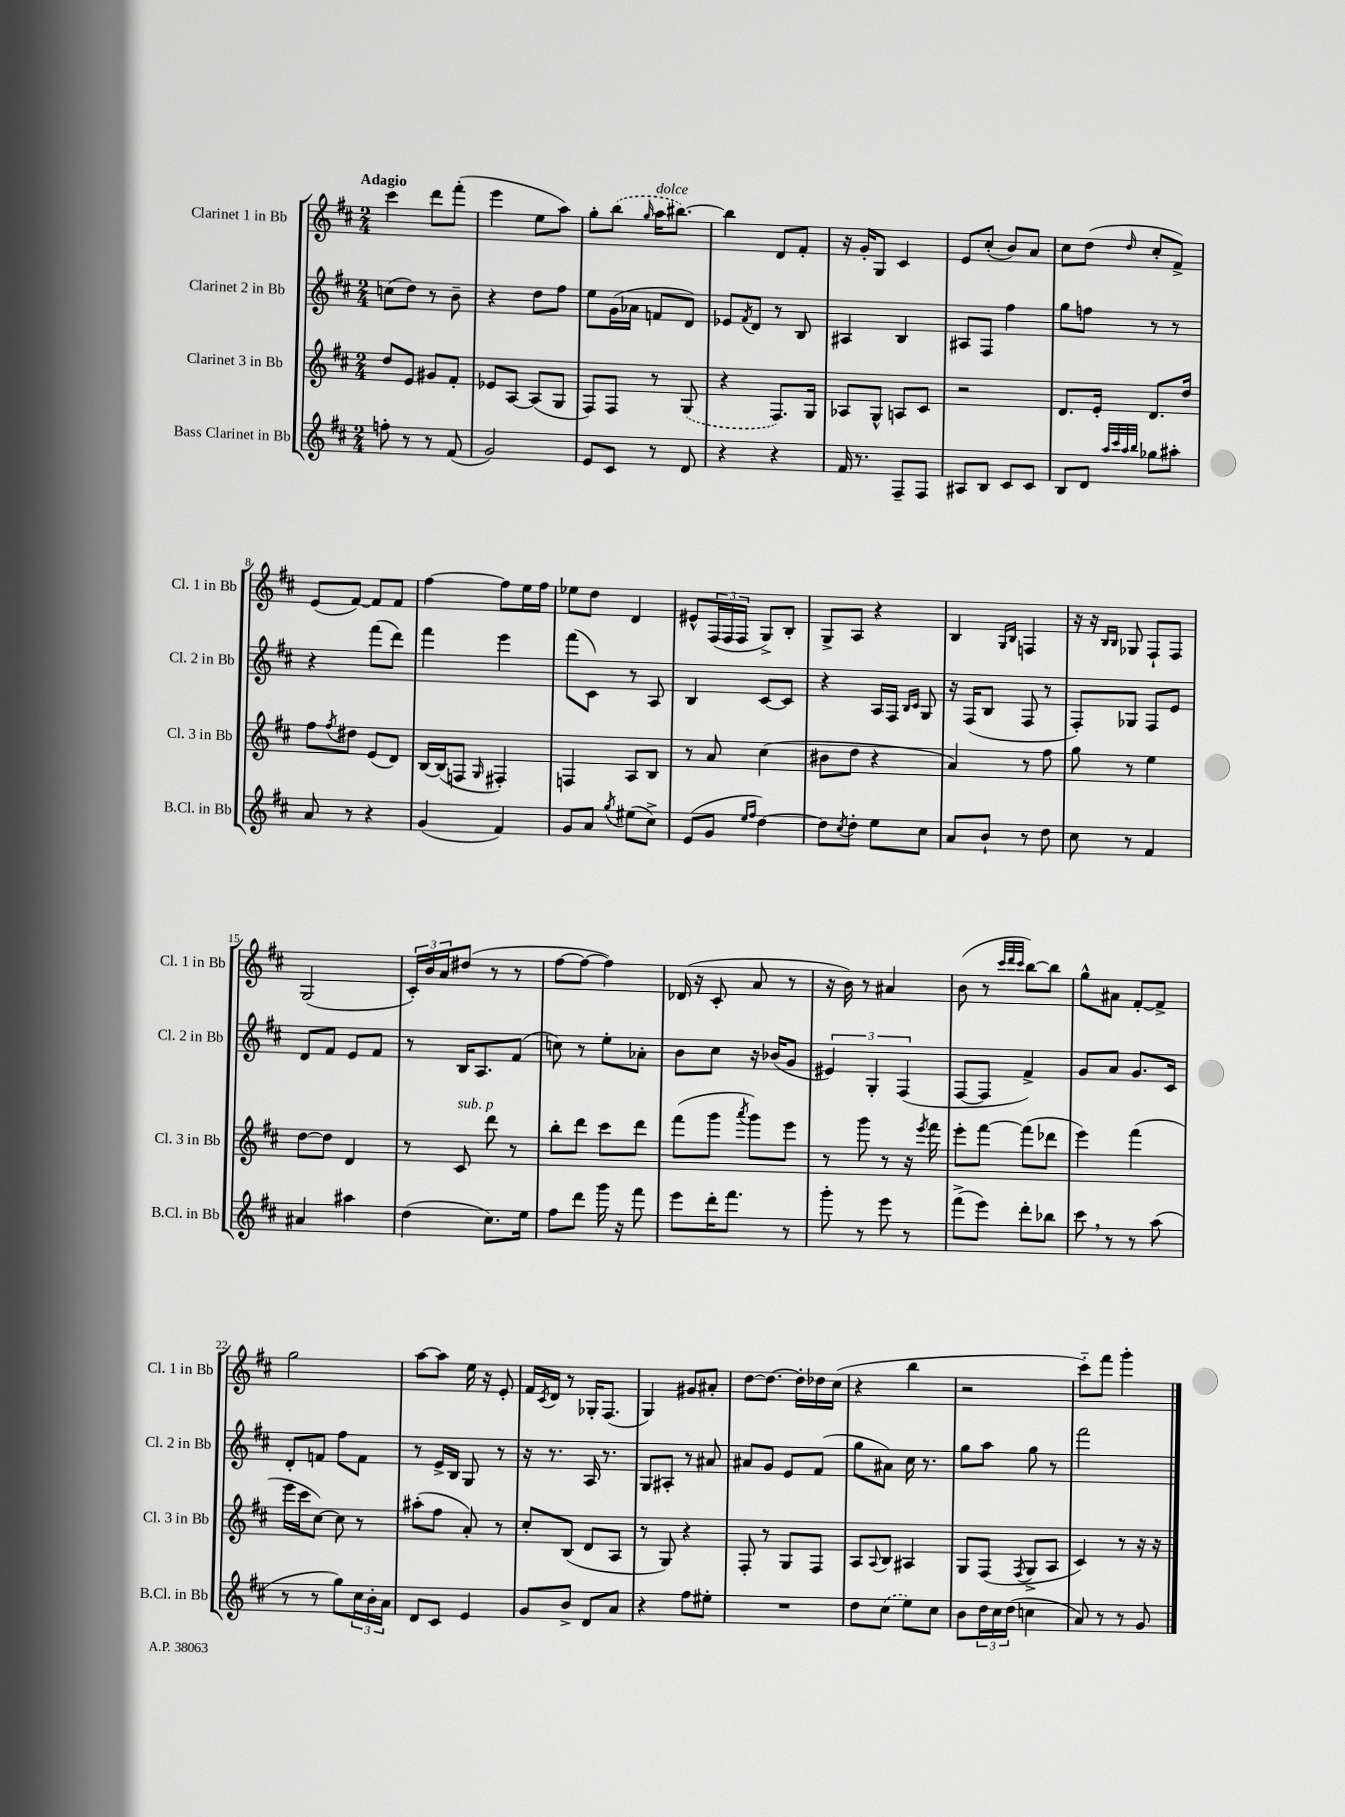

**kern	**kern	**kern	**kern
*staff4	*staff3	*staff2	*staff1
*clefG2	*clefG2	*clefG2	*clefG2
*k[f#c#]	*k[f#c#]	*k[f#c#]	*k[f#c#]
*M2/4	*M2/4	*M2/4	*M2/4
8ff'	8dd	(8cc	4ccc#
8r	8e	8dd)	.
8r	8g#	8r	8ddd
(8f#	8f#'	8b~	(8fff#'
=	=	=	=
2g)	8e-	4r	4eee
.	[8A	.	.
.	(8A]	8dd	8ee
.	8G	8ff#	8aa)
=	=	=	=
8e	8F#)	8ee	8gg'
8c#	8F#	(16g	(8bb
.	.	16a-	.
.	.	.	16qqgg
8r	8r	8f	16aa
.	.	.	[8.bb#)
8d	(8G	8d)	.
=	=	=	=
4r	4r	8e-	4bb#]
.	.	8qf#	.
.	.	8d	.
4r	8.F#)	8r	8d
.	.	8B	8f#'
.	16G	.	.
=	=	=	=
16f#	8A-	4A#	16r
8.r	.	.	16g'
.	8G^^	.	8G
8F#~	8A	4B	4c#
8F#	8c#	.	.
=	=	=	=
8A#	2r	8A#	8e
8B	.	8F#	(8cc#'
8c#	.	4ff#	8b)
8c#	.	.	8a
=	=	=	=
8B	8.d	8gg	8cc#
8d	.	8ff	(8dd
.	16e'	.	.
32qqaa	.	.	.
32qqccc#	.	.	.
32qqaa	.	.	.
32qqbb	.	.	16qqdd
8gg-	8.d	8r	8cc#'
8aa#'	.	8r	8f#^)
.	16dd	.	.
=	=	=	=
8a	8ff#	4r	(8e
.	8qff#	.	.
8r	8dd#	.	[8f#)
4r	(8e	(8fff#	8f#]
.	8d)	8ddd)	8f#
=	=	=	=
(4g	[16B	4fff#	[4ff#
.	(16B]	.	.
.	8F	.	.
.	16qqG	.	.
4f#)	4F#')	4eee	8ff#]
.	.	.	16ee
.	.	.	16ff#
=	=	=	=
8g	4F	(8fff#	8ee-
8a	.	8c#)	8dd
8qgg	.	.	.
(8ee#	8A	8r	4d
8cc#^)	8B	8A	.
=	=	=	=
(8e	8r	4B	8e#^^
8g	8a	.	(24F#
.	.	.	24F#
.	.	.	24F#
16qqee	.	.	.
16qqff#	.	.	.
[4dd)	(4cc#	[8c#	8G^)
.	.	8c#]	8B'
=	=	=	=
8dd]	8b#	4r	8G^
8qcc#	.	.	.
8dd'	8dd	.	8A
8ee	4r	16A	4r
.	.	16F#	.
.	.	16qqB	.
.	.	16qqc#	.
8cc#	.	8G	.
=	=	=	=
8a	4a)	16r	4B
.	.	(16F#	.
8b`	.	8B	.
.	.	.	16qqG
.	.	.	16qqB
8r	8r	8F#	4F
8dd	8ff#	8r	.
=	=	=	=
8cc#	8gg	8F#')	16r
.	.	.	16r
.	.	.	16qqB
.	.	.	16qqB
8r	8r	8G-	8G-
4f#	4ee	8F#	8F#`
.	.	8e	8F#
=	=	=	=
4a#	[8dd	8d	(2G
.	8dd]	8f#	.
4aa#	4d	8e	.
.	.	8f#	.
=	=	=	=
(4dd	8r	8r	24c#')
.	.	.	24b
.	.	.	24a
.	8c#	16B	(8dd#
.	.	8.A	.
8.cc#)	8ddd	.	8r
.	8r	(8f#	8r
16ee	.	.	.
=	=	=	=
8ff#	8bb'	8cc)	[8ff#
8ddd	8ddd	8r	8ff#_
16ggg	8ccc#	8ee'	4ff#])
16r	.	.	.
8fff#	8ddd	8a-'	.
=	=	=	=
8eee	(8fff#	8b	(16d-
.	.	.	16r
16ddd'	8ggg	8cc#	8c#'
8.fff#	.	.	.
.	8qaaa	.	.
.	8ggg)	16r	8a
.	.	(16b-	.
8r	8eee	8g	8r
=	=	=	=
8ggg'	8r	6e#)	16r
.	.	.	16b)
8r	8ggg	.	8r
.	.	6G'	.
8eee	8r	.	4a#
.	.	(6F#	.
8r	16r	.	.
.	8qeee	.	.
.	16fff#	.	.
=	=	=	=
(8fff#^	8eee'	[8F#	(8b
8eee)	[8fff#	8F#]	8r
.	.	.	32qqccc#
.	.	.	32qqddd
.	.	.	32qqccc#
8ddd'	(8fff#]	4f#^)	[8bb)
8bb-	8ddd-	.	8bb]
=	=	=	=
8ccc#	4eee)	8g	8gg^^
8r	.	8a	8a#
8r	(4fff#	8.g	[8f#'
(8aa	.	.	8f#^]
.	.	16c#	.
=	=	=	=
8r	16eee	8d'	2gg
.	16ccc#	.	.
8r	[8cc#)	8f	.
8gg)	8cc#]	8ff#	.
24cc#	8r	8f	.
24b'	.	.	.
24a	.	.	.
=	=	=	=
8d	(8aa#'	8r	[8aa
8c#	8ff#	16e^	8aa]
.	.	16B	.
4e	8a')	8G	16ee
.	.	.	16r
.	8r	8r	8e'
=	=	=	=
8g	8cc#'	16r	16f#
.	.	.	8qc#
.	.	8.r	16d
8b^	(8B	.	8r
8d	8d	16A	16G-'
.	.	8.r	(8.F#
8a	8A	.	.
=	=	=	=
4r	8r	8G	4G)
.	8G)	8A#'	.
8ff#	4r	8r	8g#
8ee#'	.	8a#	8a#'
=	=	=	=
2r	8F#'	8a#	[8dd
.	8r	8g	8.dd_
.	8G	8e	.
.	.	.	16dd']
.	8F#	(8f#	16dd-
.	.	.	(16cc#
=	=	=	=
8dd	8A	8gg	4r
.	8qqA	.	.
(8cc#	8B	8a#)	.
8ee)	4A#	16cc#	4bb
.	.	8.r	.
8cc#	.	.	.
=	=	=	=
8b	8G	8gg	2r
24dd	(8F#	8aa	.
24cc#	.	.	.
(24dd	.	.	.
.	8qF#	.	.
4cc	8G^	8gg	.
.	8A	8r	.
=	=	=	=
8a)	4c#)	2fff#	8ccc#'~)
8r	.	.	8fff#
8r	8r	.	4ggg'
8g	16r	.	.
.	16r	.	.
==	==	==	==
*-	*-	*-	*-
